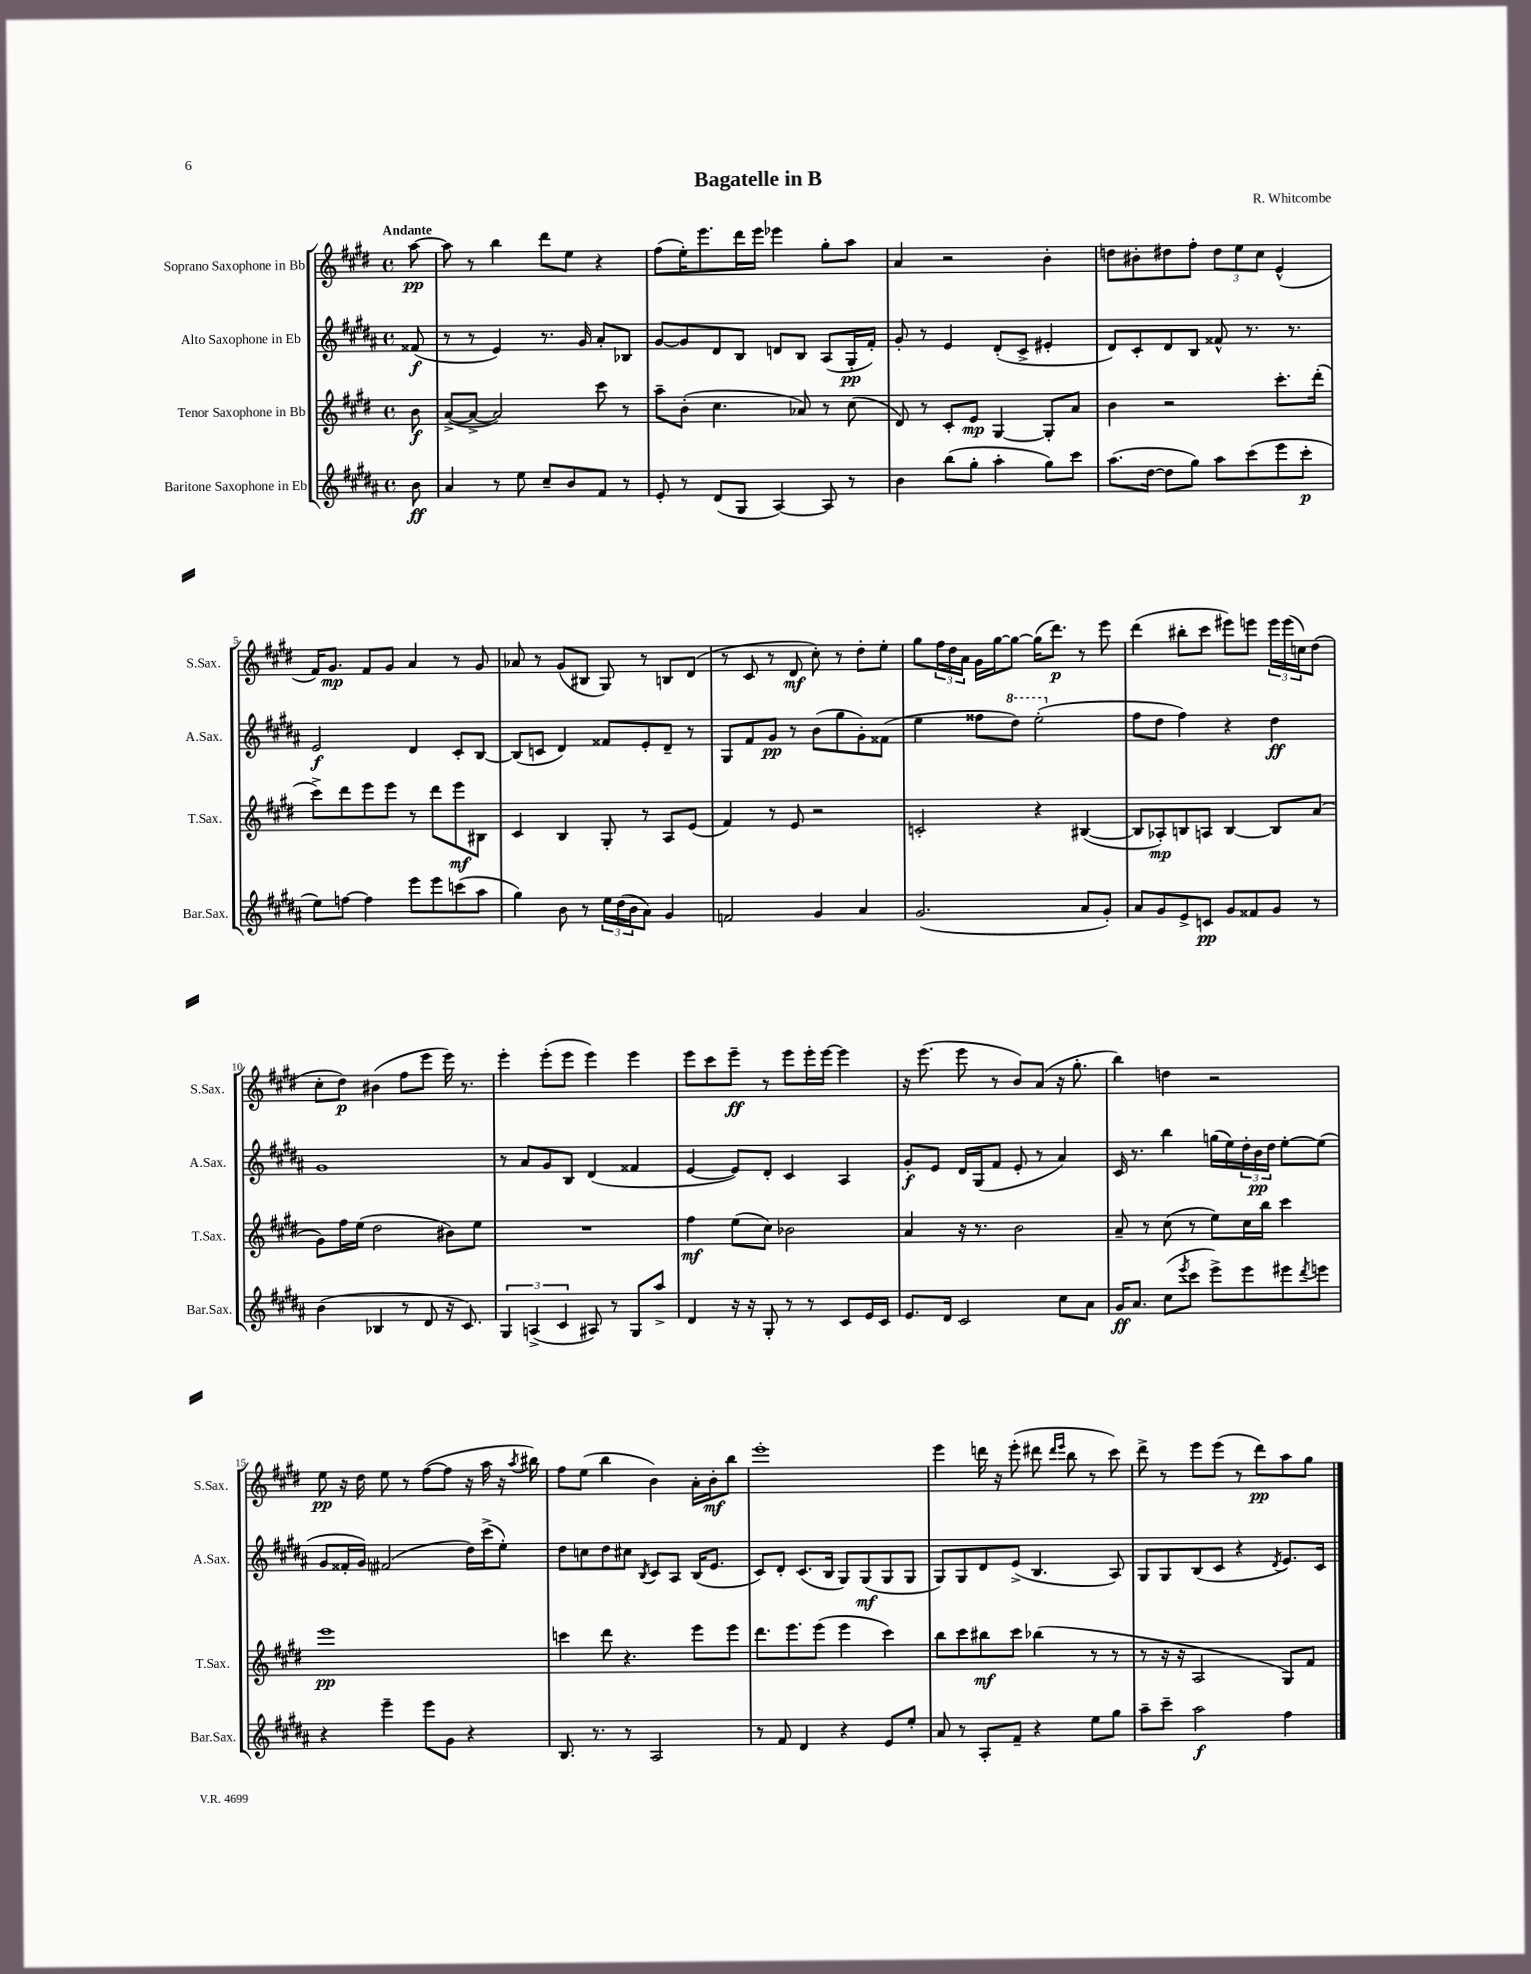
\header { title = "Bagatelle in B" composer = "R. Whitcombe" }
<<
\new StaffGroup <<
\new Staff = "s0" \with { instrumentName = "Soprano Saxophone in Bb" shortInstrumentName = "S.Sax." } {
    \clef treble \key e \major \defaultTimeSignature \time 4/4 \partial 8 \tempo "Andante"
    a''8~\pp |
    a''8 r8 b''4 dis'''8 e''8 r4 |
    fis''8( e''16-.) e'''8. dis'''16 e'''16 ees'''4 gis''8-. a''8 |
    a'4 r2 b'4-. |
    d''8 bis'8-. dis''8 fis''8-. \tuplet 3/2 { dis''8 e''8 cis''8 } e'4-^( |
    fis'16) gis'8.\mp fis'8 gis'8 a'4 r8 gis'8 |
    aes'8 r8 gis'8( bis8 gis8) r8 b8 dis'8( |
    r8 cis'8 r8 dis'8\mf cis''8-.) r8 dis''8-. e''8-. |
    gis''8 \tuplet 3/2 { fis''16 dis''16 a'16 } gis'16 gis''16~ gis''8~ gis''16( dis'''8.\p) r8 e'''8 |
    dis'''4( bis''8-. cis'''8 eis'''8) e'''8 \tuplet 3/2 { e'''16 e'''16( c''16) } dis''8( |
    cis''8-. dis''8\p) bis'4( fis''8 e'''8 e'''16) r8. |
    e'''4-. e'''8-.( e'''8 e'''4) e'''4 |
    e'''8 cis'''8 e'''8--\ff r8 e'''8 e'''16-. e'''16~ e'''4 |
    r16 e'''8.( e'''8 r8 b'8) a'8( r16 gis''8.-. |
    b''4) d''4 r2 |
    e''8\pp r16 dis''16 e''8 r8 fis''8~( fis''8 r16 a''16 r16 \acciaccatura { a''8 } bis''16) |
    fis''8 e''8( b''4 b'4) a'16-. b'16-.\mf b''8 |
    e'''1-. |
    e'''4 d'''16 r16 e'''8-.( dis'''8 \grace { dis'''16 e'''16 } b''8 r8 cis'''8) |
    dis'''8-> r8 e'''8 e'''8( r8 dis'''8\pp) a''8 gis''8 \bar "|." |
}
\new Staff = "s1" \with { instrumentName = "Alto Saxophone in Eb" shortInstrumentName = "A.Sax." } {
    \clef treble \key b \major \defaultTimeSignature \time 4/4 \partial 8
    fisis'8\f( |
    r8 r8 e'4) r8. gis'16 ais'8-. bes8 |
    gis'8~ gis'8 dis'8 b8 d'8 b8 ais8( gis16-.\pp fis'16-.) |
    gis'8-. r8 e'4 dis'8-.( cis'8-> eis'4-. |
    dis'8) cis'8-. dis'8 b8 fisis'8-^ r8. r8. |
    e'2\f dis'4 cis'8-. b8~ |
    b8( c'8 dis'4) fisis'8 e'8-. dis'8-- r8 |
    gis8 fis'8 gis'8\pp r8 b'8( gis''8 gis'8-.) fisis'8( |
    e''4 fisis''8 \ottava #1 dis'''8) e'''2-.( \ottava #0 |
    fis''8 dis''8 fis''4) r4 dis''4\ff |
    gis'1 |
    r8 ais'8 gis'8 b8 dis'4( fisis'4 |
    e'4~ e'8) dis'8-. cis'4 ais4 |
    gis'8-.\f e'8 dis'16 gis16( fis'8 e'8-. r8 ais'4) |
    cis'16 r8. b''4 g''16( e''16) \tuplet 3/2 { dis''16-. b'16\pp dis''16 } e''8~-. e''8( |
    gis'8 fisis'16-. gis'16) fis'2( dis''16) cis'''16->( e''8-.) |
    dis''8 c''8 dis''8 cis''8 \acciaccatura { b8 } cis'8 ais8 b16( e'8. |
    cis'8) dis'8-. cis'8.( b16 gis8) gis8\mf( gis8 gis8 |
    gis8) gis8 dis'8 e'8->( b4. ais8) |
    gis8 gis8 b8( cis'8 r4 \acciaccatura { dis'8 } e'8.) cis'16 \bar "|." |
}
\new Staff = "s2" \with { instrumentName = "Tenor Saxophone in Bb" shortInstrumentName = "T.Sax." } {
    \clef treble \key e \major \defaultTimeSignature \time 4/4 \partial 8
    b'8\f |
    a'8~->( a'8~-> a'2) cis'''8 r8 |
    a''8-- b'8-.( cis''4. aes'8) r8 cis''8( |
    dis'8) r8 cis'8-. e'8\mp gis4~ gis8-. a'8 |
    b'4 r2 cis'''8.-. dis'''16-.( |
    cis'''8->) dis'''8 e'''8 e'''8 r8 dis'''8 e'''8\mf bis8 |
    cis'4 b4 gis8-. r8 a8 e'8( |
    fis'4) r8 e'8 r2 |
    c'2-. r4 bis4~( |
    bis8 aes8-.\mp) b8 a8 b4~ b8 a'8( |
    gis'8) fis''16 e''16( dis''2 bis'8) e''8 |
    R1 |
    fis''4\mf e''8( cis''8) bes'2 |
    a'4 r16 r8. b'2 |
    a'8-- r8 cis''8( r8 e''8) cis''16 b''16 cis'''4 |
    e'''1\pp |
    c'''4 dis'''8 r4. e'''8 e'''8 |
    dis'''8. e'''8. e'''8( e'''4 cis'''4) |
    b''8 cis'''8 bis''8\mf cis'''8 bes''4( r8 r8 |
    r8 r16 r16 a2 gis8) fis'8 \bar "|." |
}
\new Staff = "s3" \with { instrumentName = "Baritone Saxophone in Eb" shortInstrumentName = "Bar.Sax." } {
    \clef treble \key b \major \defaultTimeSignature \time 4/4 \partial 8
    b'8\ff |
    ais'4 r8 e''8 cis''8-- b'8 fis'8 r8 |
    e'8-. r8 dis'8( gis8 ais4~) ais8 r8 |
    b'4 b''8( gis''8-. ais''4-. gis''8) cis'''8 |
    ais''8.( dis''16~ dis''8 gis''8) ais''8 cis'''8( e'''8 cis'''8-.\p |
    e''8) f''8~ f''4 e'''8 e'''8 c'''8( ais''8 |
    gis''4) b'8 r8 \tuplet 3/2 { e''16 dis''16( b'16 } ais'8) gis'4 |
    f'2 gis'4 ais'4 |
    gis'2.( ais'8 gis'8-.) |
    ais'8 gis'8 e'8-> c'8\pp gis'8 fisis'8 gis'8 r8 |
    b'4( bes4 r8 dis'8 r16 cis'8.) |
    \tuplet 3/2 { gis4 a4->( cis'4 } ais8) r8 gis8 ais''8-> |
    dis'4 r16 r16 gis8-. r8 r8 cis'8 e'16 cis'16 |
    e'8. dis'16 cis'2 cis''8 ais'8 |
    gis'16\ff ais'8. cis''8( \acciaccatura { e'''8 } cis'''8 e'''8->) e'''8 eis'''8 \acciaccatura { dis'''8 } e'''8 |
    r4 e'''4-- e'''8 gis'8 r4 |
    b8. r8. r8 ais2 |
    r8 fis'8 dis'4 r4 e'8 e''8-. |
    ais'8 r8 ais8-. fis'8-- r4 e''8 gis''8 |
    ais''8-- cis'''8-- ais''2\f fis''4 \bar "|." |
}
>>
>>
